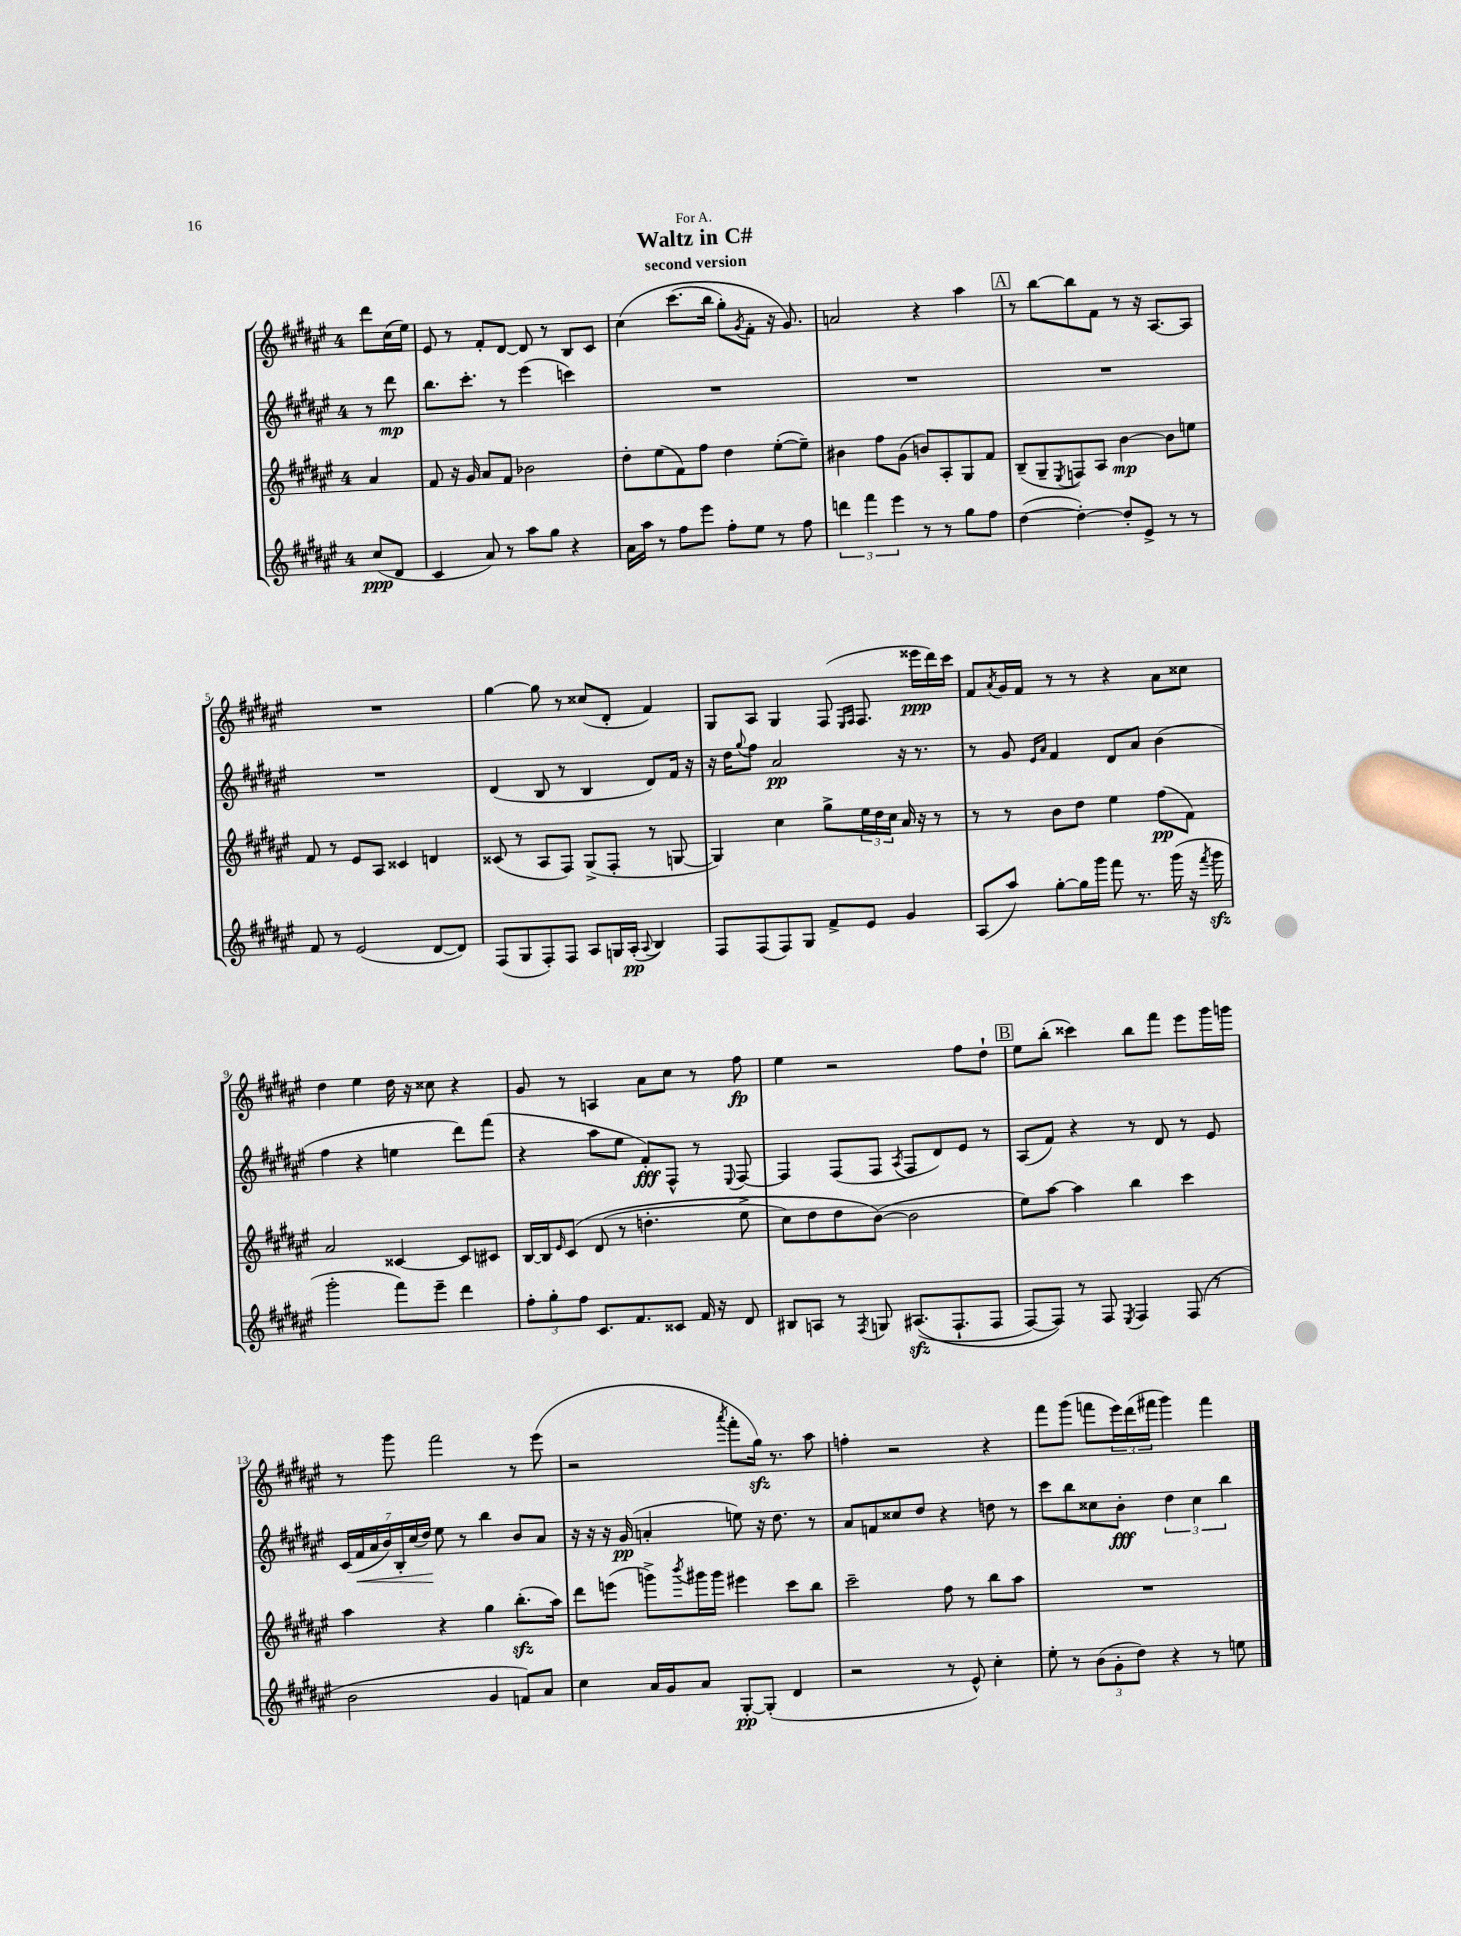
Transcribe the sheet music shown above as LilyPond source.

\header { title = "Waltz in C#" subtitle = "second version" dedication = "For A." }
<<
\new StaffGroup <<
\new Staff = "s0" {
    \clef treble \key fis \major \once \override Staff.TimeSignature.style = #'single-digit \time 4/4 \partial 4
    dis'''8 cis''16( eis''16) |
    eis'8 r8 fis'8-. dis'8~ dis'8 r8 b8 cis'8 |
    cis''4\( cis'''8.( b''16 gis''8-.) \acciaccatura { gis'8 } fis'8-. r16 gis'8.\) |
    a'2 r4 ais''4 |
    \mark \markup { \box "A" } r8 b''8~ b''8 fis'8 r8 r16 ais8.~ ais8 |
    R1 |
    gis''4~ gis''8 r8 cisis''8( dis'8-. fis'4) |
    gis8 ais8 gis4 fis8( \grace { eis16 fis16 } fis8. eisis'''16\ppp dis'''16) cis'''16 |
    fis'8 \acciaccatura { ais'8 } gis'16 fis'16 r8 r8 r4 ais'8 cisis''8 |
    dis''4 eis''4 dis''16 r16 cisis''8 r4 |
    gis'8 r8 a4 ais'8 cis''8 r8 fis''8\fp |
    eis''4 r2 fis''8 dis''8-! |
    \mark \markup { \box "B" } eis''8 b''8-.( cisis'''4) b''8 fis'''8 eis'''8 gis'''16 g'''16 |
    r8 gis'''8 fis'''2 r8 eis'''8( |
    r2 \acciaccatura { ais'''8 } fis'''8-. gis''16\sfz) r8. ais''8 |
    f''4-. r2 r4 |
    fis'''8 gis'''8( f'''8 \tuplet 3/2 { eis'''16) dis'''16( fis'''16 } gis'''4) fis'''4 \bar "|." |
}
\new Staff = "s1" {
    \clef treble \key fis \major \once \override Staff.TimeSignature.style = #'single-digit \time 4/4 \partial 4
    r8 dis'''8\mp |
    b''8. cis'''8.-. r8 eis'''4( c'''4) |
    R1 |
    R1 |
    \mark \markup { \box "A" } R1 |
    R1 |
    dis'4( b8 r8 b4 dis'8) fis'16 r16 |
    r16 dis''16 \appoggiatura { gis''8 } fis''8 ais'2\pp r16 r8. |
    r8 gis'8 \grace { eis'16 ais'16 } fis'4 dis'8 ais'8 b'4( |
    fis''4 r4 e''4 dis'''8) fis'''8( |
    r4 ais''8 eis''8 fis'8-.\fff) fis8-^ r8 \appoggiatura { eis8 } fis8~ |
    fis4 fis8( fis8 \acciaccatura { ais8 } fis8 dis'8) eis'8 r8 |
    \mark \markup { \box "B" } ais8( fis'8) r4 r8 dis'8 r8 eis'8 |
    \tuplet 7/4 { cis'16( fis'16\< ais'16 b'16) b16-. cis''16( dis''16\!) } eis''8 r8 b''4 b'8 ais'8 |
    r16 r16 r16 gis'16\pp( a'4-. e''8) r16 dis''8. r8 |
    ais'8 f'8 cisis''8 dis''8 r4 d''8 r8 |
    cis'''8 b''8 cisis''8 b'8-.\fff \tuplet 3/2 { dis''4 cisis''4 b''4 } \bar "|." |
}
\new Staff = "s2" {
    \clef treble \key fis \major \once \override Staff.TimeSignature.style = #'single-digit \time 4/4 \partial 4
    ais'4 |
    fis'8 r16 gis'16 ais'8 fis'8 bes'2 |
    dis''8-. eis''8( fis'8) fis''8 dis''4 eis''8~-.( eis''8--) |
    bis'4 fis''8 gis'8( b'8) ais8-. gis8 fis'8 |
    \mark \markup { \box "A" } b8--( gis8-- \acciaccatura { eis8 } f8) ais8 b'4~\mp b'8 e''8 |
    fis'8 r8 eis'8 ais8 cisis'4 d'4 |
    cisis'8( r8 ais8 fis8) gis8->( fis8-. r8 g8~ |
    g4) cis''4 gis''8-> \tuplet 3/2 { eis''16 dis''16 cis''16 } ais'16 r16 r8 |
    r8 r8 b'8 dis''8 eis''4 fis''8\pp( fis'8) |
    ais'2 cisis'4~ cisis'8 cis'8 |
    b16~ b16 \grace { eis'16 } cis'8\( dis'8( r8 d''4.-. eis''8-> |
    cis''8) dis''8 dis''8 b'8~(\) b'2 |
    \mark \markup { \box "B" } eis''8) ais''8~ ais''4 b''4 cis'''4 |
    ais''4 r4 gis''4 b''8.-.\sfz( ais''16) |
    dis'''8 e'''8( g'''8->) \acciaccatura { b'''8 } gis'''16 gis'''16 eis'''4 cis'''8 b''8 |
    cis'''2-- fis''8 r8 b''8 ais''8 |
    R1 \bar "|." |
}
\new Staff = "s3" {
    \clef treble \key fis \major \once \override Staff.TimeSignature.style = #'single-digit \time 4/4 \partial 4
    cis''8\ppp( dis'8 |
    cis'4 ais'8) r8 ais''8 gis''8 r4 |
    ais'16 ais''16 r8 fis''8 eis'''8 fis''8-. eis''8 r8 fis''8 |
    \tuplet 3/2 { d'''4 fis'''4 eis'''4 } r8 r8 gis''8 fis''8 |
    \mark \markup { \box "A" } dis''4~( dis''4~-.) dis''8-. eis'8-> r8 r8 |
    fis'8 r8 eis'2( dis'8~ dis'8) |
    fis8( gis8 fis8-.) fis8 ais8 g16 ais16-.\pp( \appoggiatura { ais8 } b4) |
    fis8 fis8( fis8) gis8 fis'8-> eis'8 gis'4 |
    ais8( ais''8) gis''8~-. gis''16 gis'''16 fis'''8 r8. gis'''16( r16 \acciaccatura { fis'''8 } gis'''16\sfz |
    gis'''2-. fis'''8) eis'''8-- dis'''4 |
    \tuplet 3/2 { fis''8-. gis''8-. fis''8 } cis'8. fis'8. cisis'8 fis'16 r16 dis'8 |
    bis8 a8 r8 \acciaccatura { fis8 } g8 ais8.\sfz(\( fis8.-! fis8 |
    \mark \markup { \box "B" } fis8~) fis8\) r8 fis8 \acciaccatura { eis8 } fis4 fis8( r8 |
    b'2 gis'4 f'8) ais'8 |
    cis''4 ais'16 gis'16 ais'8 gis8~-.\pp gis8-.( dis'4 |
    r2 r8 eis'8-^) cis''4-. |
    eis''8-. r8 \tuplet 3/2 { b'8( gis'8-. dis''8) } r4 r8 e''8 \bar "|." |
}
>>
>>
